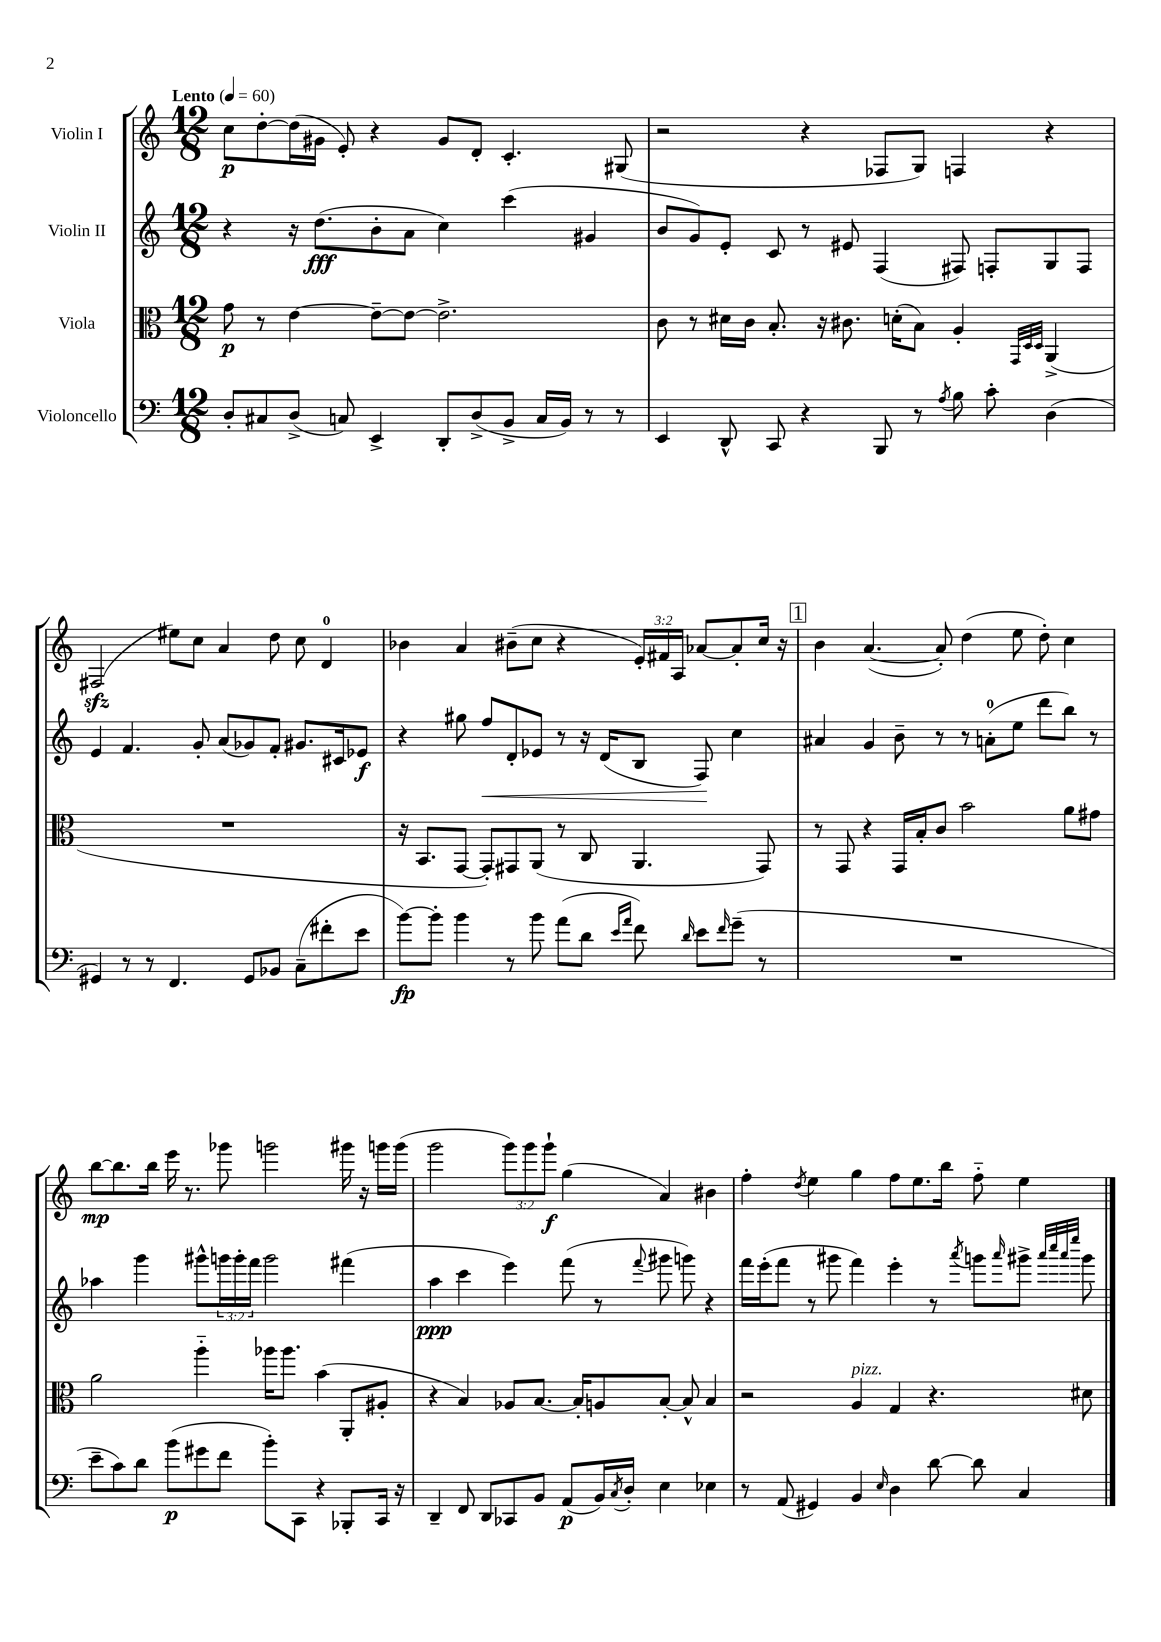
<<
\new StaffGroup <<
\new Staff = "s0" \with { instrumentName = "Violin I" } {
    \clef treble \key c \major \numericTimeSignature \time 12/8 \override Staff.TupletNumber.text = #tuplet-number::calc-fraction-text \tempo "Lento" 4 = 60
    c''8\p d''8~-. d''16( gis'16 e'8-.) r4 gis'8 d'8-. c'4.-. gis8( |
    r2 r4 fes8 g8) f4 r4 |
    fis2\sfz( eis''8) c''8 a'4 d''8 c''8 d'4-0 |
    bes'4 a'4 bis'8--( c''8 r4 \tuplet 3/2 { e'16-.) fis'16 a16 } aes'8~ aes'8-. c''16 r16 |
    \mark \markup { \box "1" } b'4 a'4.~( a'8-.) d''4( e''8 d''8-.) c''4 |
    b''8~\mp b''8. b''16 e'''16 r8. ges'''8 g'''2 gis'''16 r16 g'''16 g'''16( |
    g'''2 \tuplet 3/2 { g'''8) g'''8 g'''8-!\f } g''4( a'4) bis'4 |
    f''4-. \acciaccatura { d''8 } e''4 g''4 f''8 e''8. b''16 f''8-_ e''4 \bar "|." |
}
\new Staff = "s1" \with { instrumentName = "Violin II" } {
    \clef treble \key c \major \numericTimeSignature \time 12/8 \override Staff.TupletNumber.text = #tuplet-number::calc-fraction-text
    r4 r16 d''8.\fff( b'8-. a'8 c''4) c'''4( gis'4 |
    b'8 g'8) e'8-. c'8 r8 eis'8 f4( fis8) f8-. g8 f8 |
    e'4 f'4. g'8-. a'8( ges'8) f'8-. gis'8. cis'16 ees'8\f |
    r4 gis''8 f''8\< d'8-. ees'8 r8 r16 d'16( b8 f8\!) c''4 |
    \mark \markup { \box "1" } ais'4 g'4 b'8-- r8 r8 a'8-0-.( e''8 d'''8 b''8) r8 |
    aes''4 g'''4 gis'''8-^ \tuplet 3/2 { g'''16 g'''16-. f'''16 } g'''2 fis'''4( |
    a''4\ppp c'''4 e'''4) f'''8( r8 \appoggiatura { f'''8 } gis'''8 g'''8) r4 |
    f'''16 e'''16-.( f'''8 r8 gis'''8 f'''4) e'''4-. r8 \acciaccatura { a'''8 } g'''8 \grace { a'''16 } gis'''8-> \grace { a'''32 c''''32 a'''32 e''''32 } gis'''8 \bar "|." |
}
\new Staff = "s2" \with { instrumentName = "Viola" } {
    \clef alto \key c \major \numericTimeSignature \time 12/8
    g'8\p r8 e'4~ e'8~-- e'8~ e'2.-> |
    c'8 r8 dis'16 c'16 b8.-. r16 cis'8. d'16-.( b8) a4-. \grace { g,32 d32 d32 } a,4->( |
    R1. |
    r16 b,8. g,8~ g,8-.) gis,8 a,8( r8 c8 a,4. gis,8) |
    \mark \markup { \box "1" } r8 g,8 r4 g,16 b16-. c'8 b'2 a'8 gis'8 |
    a'2 a''4-_ aes''16 aes''8. b'4( a,8-. ais8-. |
    r4 b4) aes8 b8.~ b16-. a8 b8~-. b8-^ b4 |
    r2 a4^\markup { \italic "pizz." } g4 r4. dis'8 \bar "|." |
}
\new Staff = "s3" \with { instrumentName = "Violoncello" } {
    \clef bass \key c \major \numericTimeSignature \time 12/8
    d8-. cis8 d8->( c8) e,4-> d,8-. d8->( b,8-> c16 b,16) r8 r8 |
    e,4 d,8-^ c,8 r4 b,,8 r8 \acciaccatura { a8 } b8 c'8-. d4( |
    gis,4) r8 r8 f,4. gis,8 bes,8 c8--( fis'8-. e'8 |
    b'8~\fp) b'8-. b'4 r8 b'8 a'8( d'8 \grace { e'16 a'16 } f'8) \grace { d'16 } e'8 \grace { f'16 } g'8--( r8 |
    \mark \markup { \box "1" } R1. |
    e'8-- c'8) d'8 b'8\p( gis'8 f'8 b'8-.) c,8 r4 bes,,8-. c,16 r16 |
    d,4-- f,8 d,8 ces,8 b,8 a,8\p( b,16) \acciaccatura { c8 } d16-. e4 ees4 |
    r8 a,8( gis,4) b,4 \grace { e16 } d4 d'8~ d'8 c4 \bar "|." |
}
>>
>>
\layout { \context { \Score \remove "Bar_number_engraver" } }
